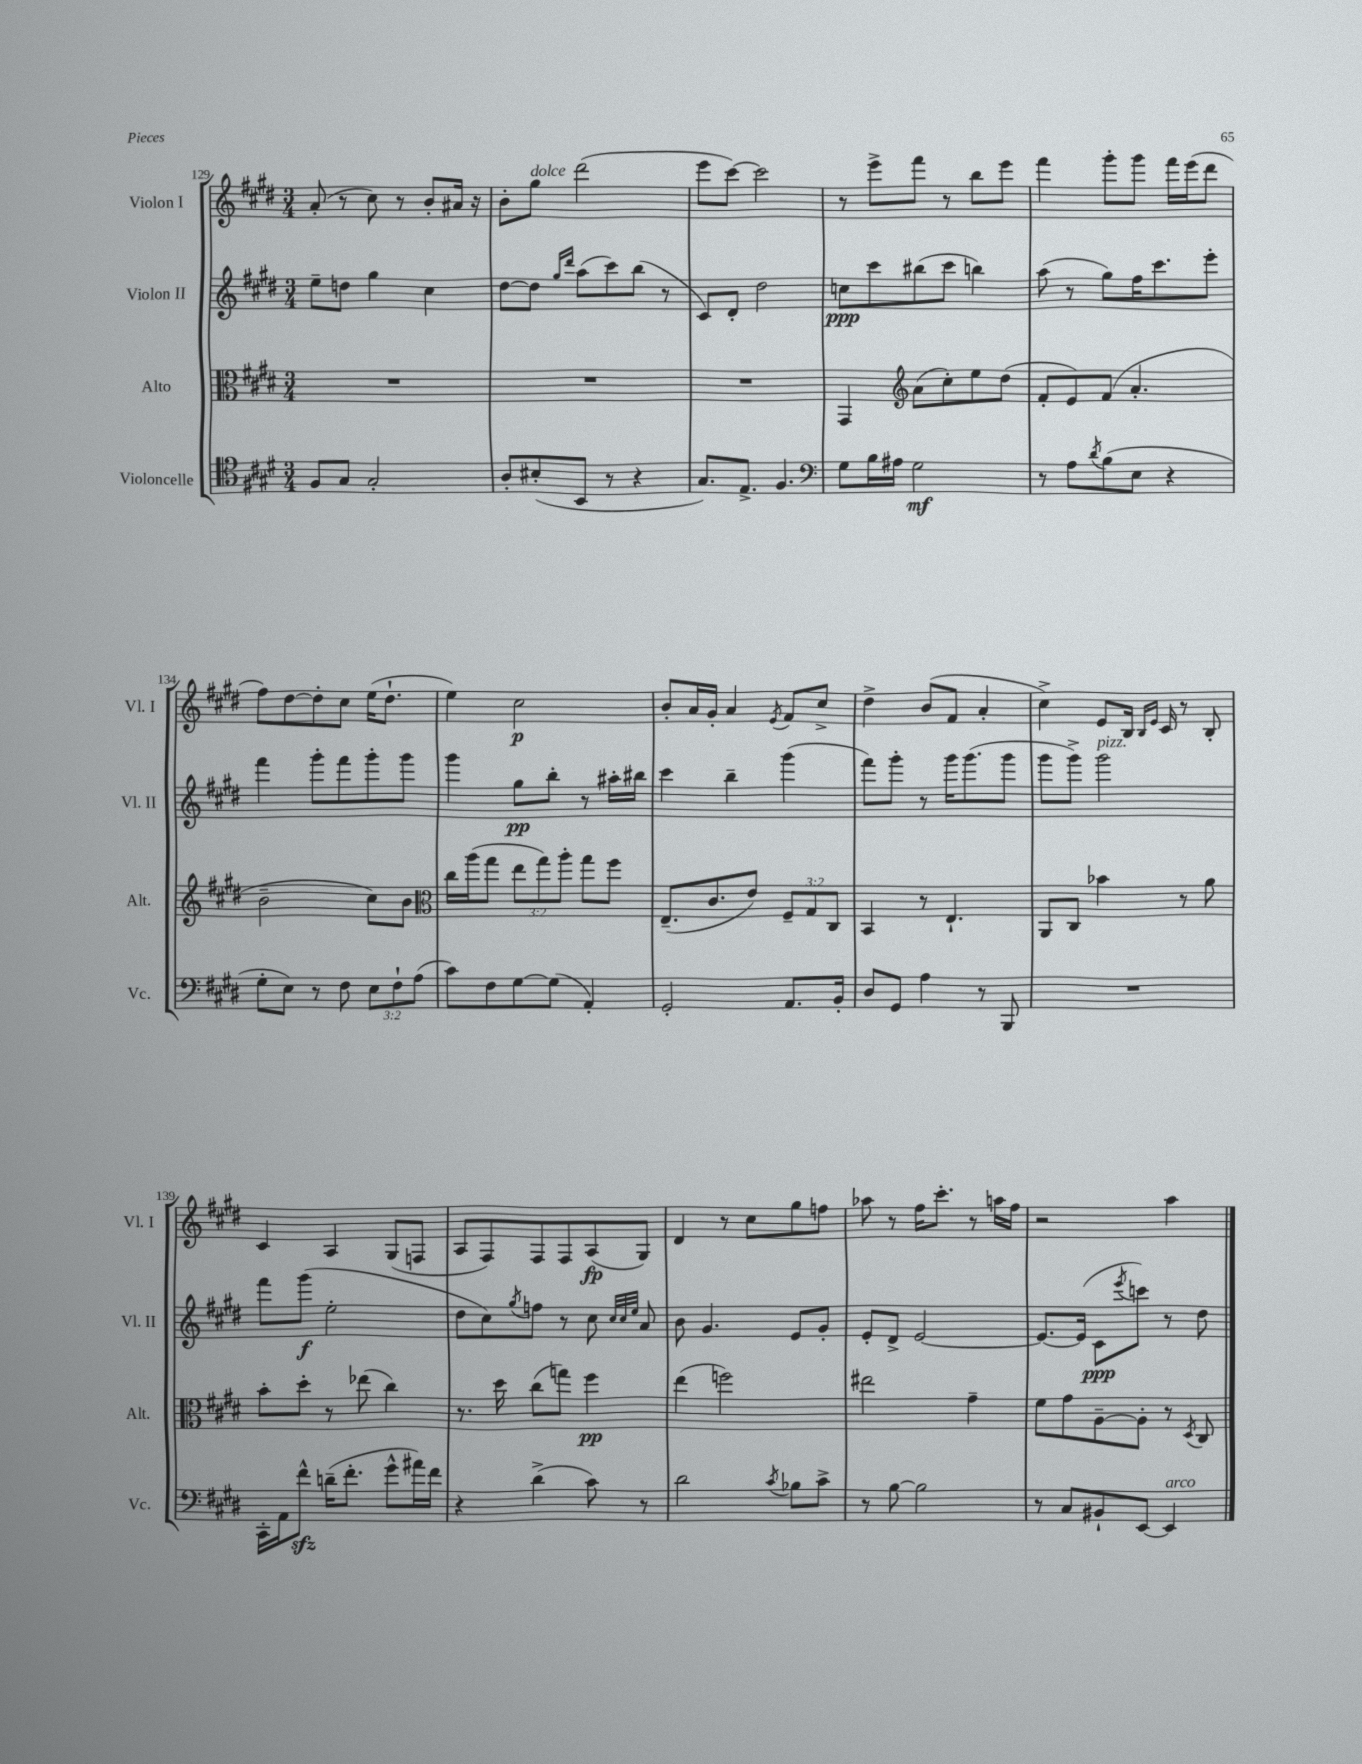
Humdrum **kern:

**kern	**kern	**kern	**kern
*staff4	*staff3	*staff2	*staff1
*clefC4	*clefC3	*clefG2	*clefG2
*k[f#c#g#d#]	*k[f#c#g#d#]	*k[f#c#g#d#]	*k[f#c#g#d#]
*M3/4	*M3/4	*M3/4	*M3/4
8F#	2.r	8ee~	(8a'
8G#	.	8dd	8r
2G#'	.	4gg#	8cc#)
.	.	.	8r
.	.	4cc#	8b'
.	.	.	16a#
.	.	.	16r
=	=	=	=
8A'	2.r	[8dd#	8b'
(8B#'	.	8dd#]	8gg#
.	.	16qqgg#	.
.	.	16qqddd#	.
8BB	.	(8aa	(2ddd#
8r	.	8ccc#)	.
4r	.	(8bb	.
.	.	8r	.
=	=	=	=
8.G#)	2.r	8c#)	8eee
.	.	8d#'	[8ccc#)
8.E^	.	.	.
.	.	2dd#	2ccc#]
4.F#	.	.	.
=	=	=	=
*clefF4	*	*	*
8G#	4GG#	8cc	8r
16B	.	8ccc#	8eee^
16A#	.	.	.
*	*clefG2	*	*
2G#	(8a	(8bb#	8fff#
.	8cc#')	8ccc#	8r
.	8ee	4bb)	8bb
.	(8dd#	.	8eee
=	=	=	=
8r	8f#'	(8aa	4fff#
8A	8e)	8r	.
8qd#	.	.	.
(8B	(8f#	8gg#)	8ggg#'
8E	4.a'	16ff#	8ggg#
.	.	8.ccc#	.
4r	.	.	16fff#
.	.	.	(16eee
.	.	8eee'	8ddd#
=	=	=	=
8G#'	2b~	4fff#	8ff#)
8E)	.	.	[8dd#
8r	.	8ggg#'	8dd#']
8F#	.	8fff#	8cc#
12E	8cc#)	8ggg#'	(16ee
.	.	.	8.dd#`
12F#`	.	.	.
.	8b	8ggg#	.
(12A	.	.	.
=	=	=	=
*	*clefC3	*	*
8c#)	16cc#	4ggg#	4ee)
.	(16aa	.	.
8F#	8gg#	.	.
[8G#	12ee	8gg#	2cc#
.	12gg#)	.	.
(8G#]	.	8bb'	.
.	12aa'	.	.
4AA')	8gg#	8r	.
.	8ff#	16aa#'	.
.	.	16bb#	.
=	=	=	=
2GG#'	(8.E~	4ccc#	8b'
.	.	.	16a
.	8.c#	.	16g#'
.	.	4bb~	4a
.	8e)	.	.
.	.	.	8qe
8.AA	12F#~	(4ggg#	8f#
.	12G#	.	.
.	.	.	8cc#^
.	12C#	.	.
16BB'	.	.	.
=	=	=	=
8D#	4BB	8fff#)	4dd#^
8GG#	.	8ggg#'	.
4A	8r	8r	(8b
.	4.E`	16ggg#	8f#
.	.	(8.ggg#	.
8r	.	.	4a'
8BBB	.	8ggg#	.
=	=	=	=
2.r	8AA	8ggg#	4cc#^)
.	8C#	8ggg#^)	.
.	4b-	2ggg#	8e
.	.	.	16B
.	.	.	16qqB
.	.	.	16qqe
.	.	.	16c#
.	8r	.	8r
.	8a	.	8B'
=	=	=	=
16CC#'	8b'	8fff#	4c#
16AA	.	.	.
8f#^^	8dd#'	(8ggg#	.
(16d~	8r	2ee'	4A
8.f#'	.	.	.
.	(8ee-	.	.
8g#^^	4cc#)	.	(8G#
16a#)	.	.	8F
16f#	.	.	.
=	=	=	=
4r	8.r	8dd#	8A
.	.	8cc#)	8F#)
.	16dd#	.	.
.	.	8qgg#	.
(4d#^	(8cc#	8ff	8F#
.	8gg)	8r	8F#
8c#)	4ff#	8cc#	(8A
.	.	32qqcc#	.
.	.	32qqcc#	.
.	.	32qqee	.
8r	.	8a	8G#)
=	=	=	=
2d#	(4ee	8b	4d#
.	.	4.g#	.
.	2ff)	.	8r
.	.	.	8cc#
8qc#	.	.	.
8B-	.	8e	8gg#
8c#^	.	8g#'	8ff
=	=	=	=
8r	2ee#	8e'	8aa-
[8B	.	8d#^	8r
2B]	.	[2e	16ff#
.	.	.	8.ccc#'
.	4g#~	.	8r
.	.	.	16aa
.	.	.	16ff#
=	=	=	=
8r	8f#	8.e_	2r
8C#	8g#	.	.
.	.	(16e]	.
8BB#`	[8A~	8c#	.
.	.	8qeee	.
[8EE	8A']	8ccc)	.
4EE]	8r	8r	4aa
.	8qD#	.	.
.	8C#	8dd#	.
==	==	==	==
*-	*-	*-	*-
